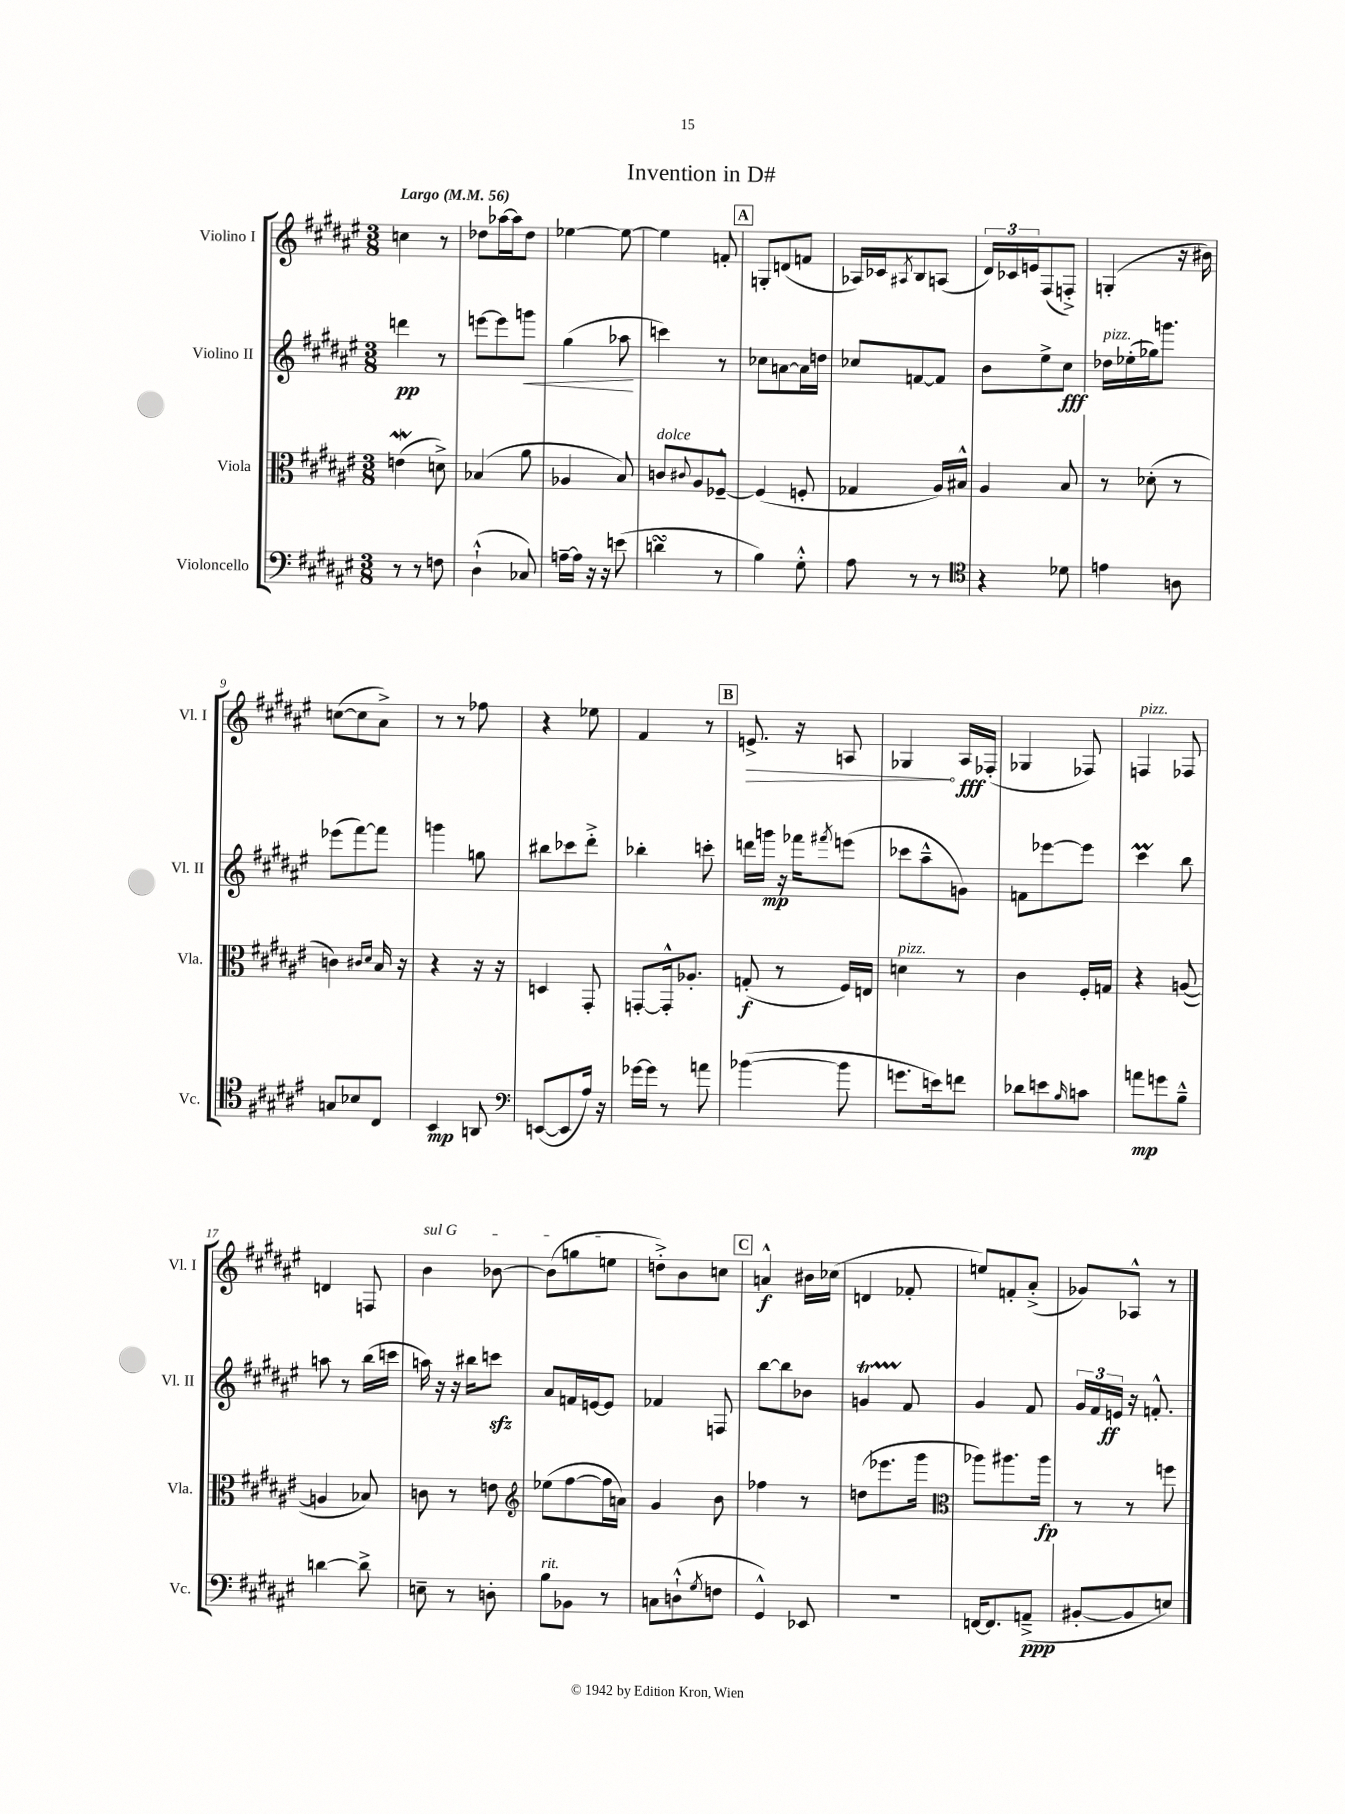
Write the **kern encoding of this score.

**kern	**kern	**kern	**kern
*staff4	*staff3	*staff2	*staff1
*clefF4	*clefC3	*clefG2	*clefG2
*k[f#c#g#d#a#e#]	*k[f#c#g#d#a#e#]	*k[f#c#g#d#a#e#]	*k[f#c#g#d#a#e#]
*M3/8	*M3/8	*M3/8	*M3/8
*MM56	*MM56	*MM56	*MM56
8r	(4e\	4ddd\	4cc\
8r	.	.	.
8F\	8d^\)	8r	8r
=	=	=	=
(4D#`^^\	(4B-/	[8eee\L	8dd-\L
.	.	8eee\]	[16aa-\L
.	.	.	16aa-\]J
8C-/)	8a#\	8ggg\J	8dd-\J
=	=	=	=
[16A~\LL	4A-/	(4gg#\	[4ee-\
16A\]JJ	.	.	.
16r	.	.	.
16r	.	.	.
(8e\	8B/)	8aa-\	8ee-\_
=	=	=	=
4d\	8c/L	4ccc\)	4ee-\]
.	8qqc#/	.	.
.	8A#/	.	.
8r	[8F-~^^/J	8r	8f'/
=	=	=	=
4B\)	(4F-/]	8cc-\L	8G'/L
.	.	[8a\	(8d/
8G#'^^\	8F'/	16a\]L	8f/J
.	.	16dd\JJ	.
=	=	=	=
8A#\	4G-/	8cc-/L	16A-/LL)
.	.	.	16c-/J
.	.	.	8qA#/
8r	.	[8f/	8B/
8r	16A#/LL)	8f/]J	(8A/J
.	16B#^^/JJ	.	.
=	=	=	=
*clefC4	*	*	*
4r	4A#/	8b\L	24d#/LL)
.	.	.	24c-/
.	.	.	24e/J
.	.	8ee#^\	(8F#/
8d-\	8B/	8cc#\J	8F'^/J)
=	=	=	=
4e\	8r	16dd-\LL	(4G'/
.	.	(16ee-'\	.
.	(8d-'\	16gg-\J)	.
.	.	8.ggg\J	.
8A\	8r	.	16r
.	.	.	16b#\)
=	=	=	=
8G/L	4c\)	(8eee-\L	([8cc\L
8B-/	.	[8fff#\)	8cc\]
.	16qqc#/LL	.	.
.	16qqd#/JJ	.	.
8C#/J	16B/	8fff#\]J	8a#^\J)
.	16r	.	.
=	=	=	=
4BB/	4r	4ggg\	8r
.	.	.	8r
8AA/	16r	8gg\	8ff-\
.	16r	.	.
=	=	=	=
*clefF4	*	*	*
([8EE/L	4D/	8bb#\L	4r
8EE/]	.	8ccc-\	.
16A#/Jk)	8GG#'/	8ddd#'^\J	8ee-\
16r	.	.	.
=	=	=	=
[16g-\LL	[8GG'/L	4bb-'\	4f#/
16g-\]JJ	.	.	.
8r	16GG'^^/]k	.	.
.	8.A-'/J	.	.
8a\	.	8ccc'\	8r
=	=	=	=
([4b-\	(8G'/	16ddd\LL	8.e^/
.	.	16ggg\JJ	.
.	8r	16r	.
.	.	16fff-\LK	16r
.	.	8qfff#/	.
8b-\]	16F#/LL)	(8eee\J	8A/
.	16E/JJ	.	.
=	=	=	=
8.g\L	4d\	8ccc-\L	4G-/
.	.	8aa#~^^\	.
16e\k)	.	.	.
8f\J	8r	8g\J)	16A#/LL
.	.	.	(16F-'/JJ
=	=	=	=
8d-\L	4c#\	8f\L	4G-/
8e\	.	[8eee-\	.
16qqB/	.	.	.
8c\J	16F#'/LL	8eee-\]J	8F-/)
.	16G/JJ	.	.
=	=	=	=
8a\L	4r	4ccc#\	4F/
8g\	.	.	.
8B~^^\J	([8A/	8bb\	8F-/
=	=	=	=
[4d\	4A/]	8aa\	4d/
.	.	8r	.
8d^\]	8B-/)	(16bb\LL	8F/
.	.	16ccc\JJ	.
=	=	=	=
8E~\	8c\	16aa\)	4b\
.	.	16r	.
8r	8r	16r	.
.	.	16bb#\LK	.
8D'\	8e\	8ccc\J	[8b-\
=	=	=	=
*	*clefG2	*	*
8B\L	(8ee-\L	8a#/L	(8b-\]L
8BB-\J	[8ff#\	16f/L	8gg\
.	.	[16e/J	.
8r	16ff#\]L	8e/]J	8ee\J
.	16a\JJ)	.	.
=	=	=	=
8C\L	4g#/	4f-/	8dd'^\L)
(8D`^^\	.	.	8b\
8qG#/	.	.	.
8F\J	8b\	8F/	8cc\J
=	=	=	=
4GG#^^/)	4ff-\	[8bb\L	4a^^/
.	.	8bb\]	.
8EE-/	8r	8b-\J	16b#\LL
.	.	.	(16cc-\JJ
=	=	=	=
4.r	(8dd\L	4g/	4d/
.	8.eee-\	.	.
.	.	8f#/	8f-'/
.	16ggg#\Jk	.	.
=	=	=	=
*	*clefC3	*	*
[16FF/LK	8aa-\L)	4g#/	8ee/L)
8.FF/]	.	.	.
.	8.aa#\	.	8f'/
(8AA~^/J	.	8f#/	(8a#'^/J
.	16aa#\Jk	.	.
=	=	=	=
[8BB#'/L	8r	24g#/LL	8g-/L)
.	.	24f#/	.
.	.	24e/JJ	.
8BB#/]	8r	16r	8A-^^/J
.	.	8.f'^^/	.
8E/J)	8ff\	.	8r
==	==	==	==
*-	*-	*-	*-
